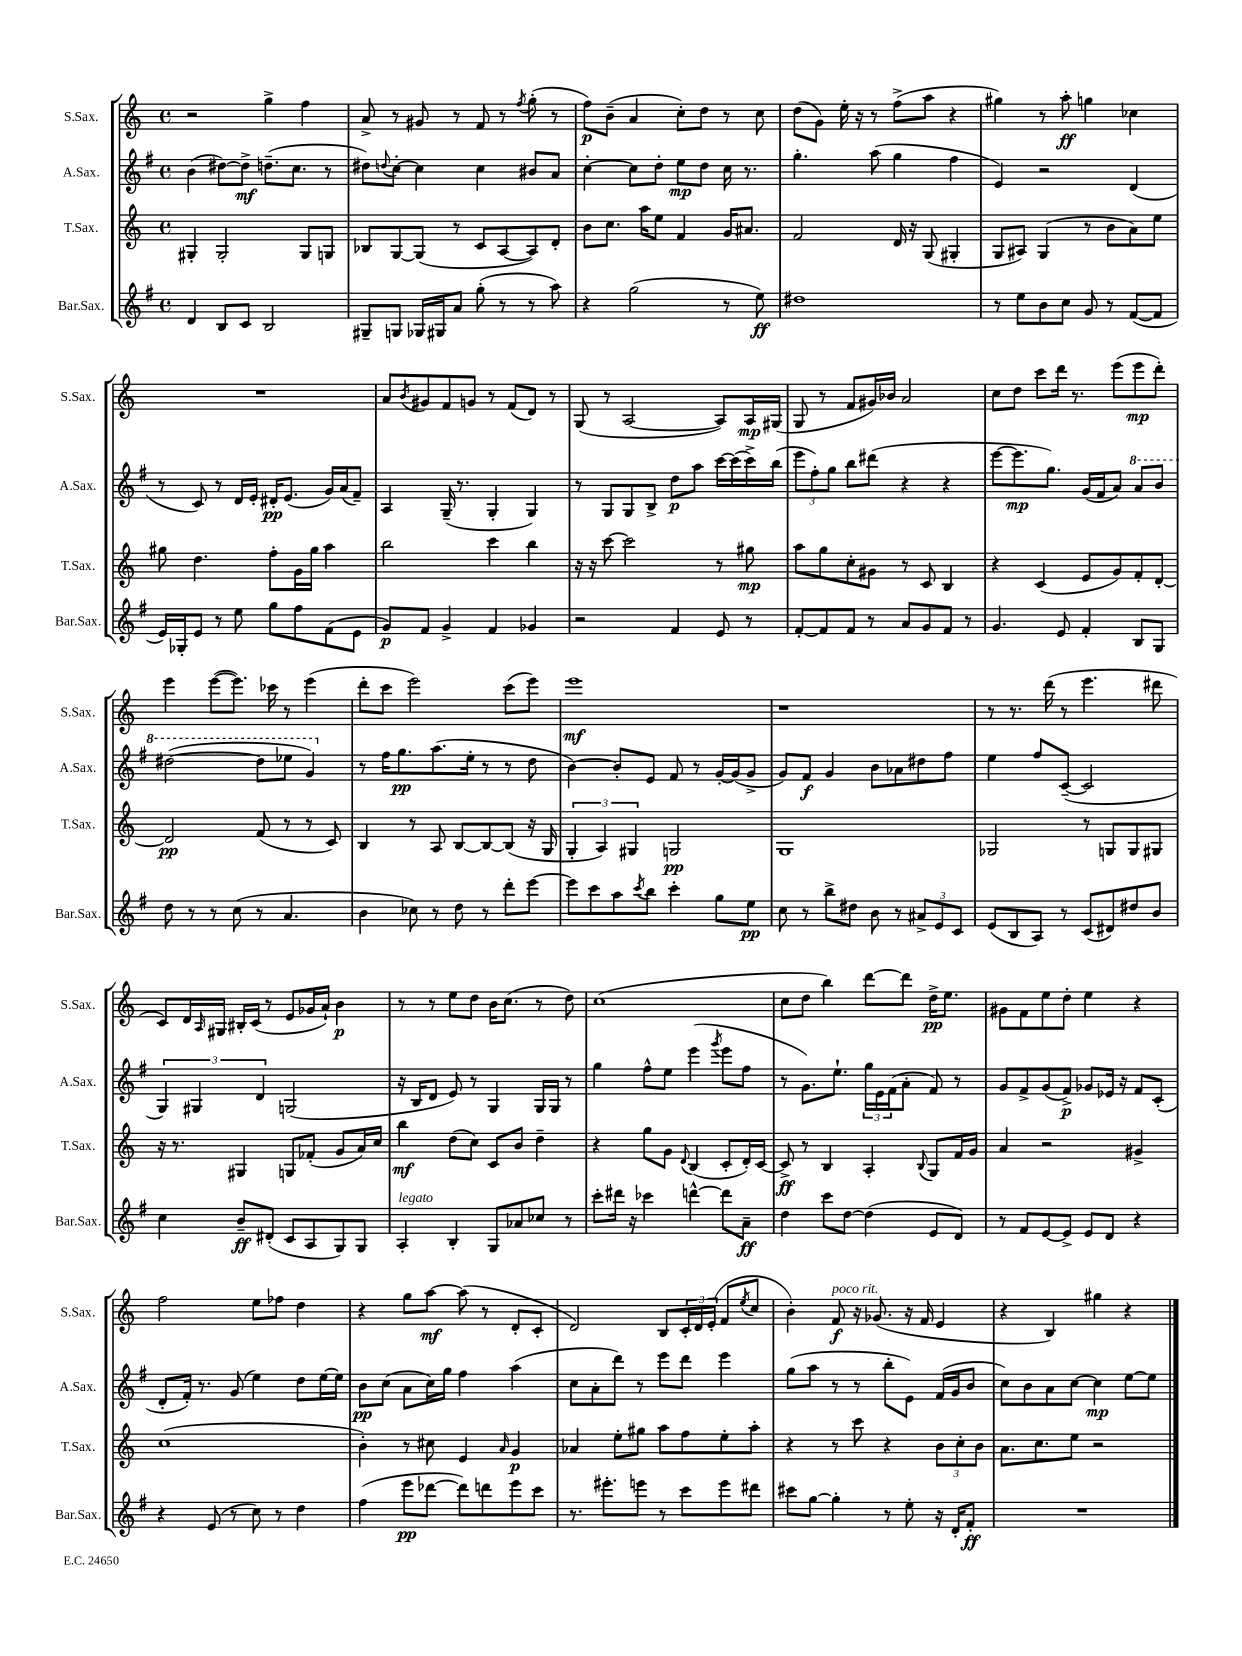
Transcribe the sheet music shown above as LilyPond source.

<<
\new StaffGroup <<
\new Staff = "s0" \with { instrumentName = "S.Sax." shortInstrumentName = "S.Sax." } {
    \clef treble \key c \major \defaultTimeSignature \time 4/4
    r2 g''4-> f''4 |
    a'8-> r8 gis'8 r8 f'8 r8 \acciaccatura { f''8 } g''8-.( r8 |
    f''8\p) b'8--( a'4 c''8-.) d''8 r8 c''8 |
    d''8( g'8) e''16-. r16 r8 f''8->( a''8 r4 |
    gis''4) r8 a''8-.\ff g''4 ces''4 |
    R1 |
    a'8 \acciaccatura { b'8 } gis'8 f'8 g'8 r8 f'8( d'8) r8 |
    g8( r8 a2~ a8) a16\mp gis16( |
    g8 r8 f'8 gis'16) bes'16 a'2 |
    c''8 d''8 c'''8 d'''16 r8. e'''8( e'''8\mp d'''8-.) |
    e'''4 e'''8~( e'''8.) ces'''16 r8 e'''4( |
    d'''8-. c'''8 e'''2) c'''8( e'''8) |
    e'''1\mf |
    r1 |
    r8 r8. d'''16( r8 e'''4. dis'''8 |
    c'8) d'16 \grace { a16 } gis16 bis16-. c'16( r8 e'8 ges'16 a'16-!) b'4\p |
    r8 r8 e''8 d''8 b'16 c''8.( r8 d''8) |
    c''1( |
    c''8 d''8 b''4) d'''8~ d'''8 d''16->\pp e''8. |
    gis'8 f'8 e''8 d''8-. e''4 r4 |
    f''2 e''8 fes''8 d''4 |
    r4 g''8 a''8~\mf a''8( r8 d'8-. c'8-. |
    d'2) b8 \tuplet 3/2 { c'16-. d'16 e'16-.( } f'8 \acciaccatura { e''8 } c''8 |
    b'4-.) f'8\f^\markup { \italic "poco rit." } r16 ges'8.( r16 f'16 e'4 |
    r4 b4) gis''4 r4 \bar "|." |
}
\new Staff = "s1" \with { instrumentName = "A.Sax." shortInstrumentName = "A.Sax." } {
    \clef treble \key g \major \defaultTimeSignature \time 4/4
    b'4( dis''8~) dis''8->\mf d''8.--( c''8. r8 |
    dis''8) \appoggiatura { d''8 } c''8~-. c''4 c''4 bis'8 a'8 |
    c''4~-. c''8 d''8-. e''8\mp d''8 c''16 r8. |
    g''4.-. a''8( g''4 fis''4 |
    e'4) r2 d'4( |
    r8 c'8) r8 d'16 e'16-. dis'16-.\pp e'8.( g'16) a'16( fis'8--) |
    a4 g16--( r8. g4-. g4) |
    r8 g8 g8 b8-> d''8\p a''8 c'''16~ c'''16( c'''16->) b''16( |
    \tuplet 3/2 { e'''8 fis''8-.) g''8 } b''8 dis'''8( r4 r4 |
    e'''8~ e'''8.\mp g''8.) g'16( fis'16 a'8) \ottava #1 a''8 b''8 |
    dis'''2~( dis'''8 ees'''8 g''4) \ottava #0 |
    r8 fis''16 g''8.\pp a''8.( e''16-. r8 r8 d''8 |
    b'4~) b'8-. e'8 fis'8 r8 g'16~-. g'16( g'8-> |
    g'8) fis'8\f g'4 b'8 aes'8 dis''8 fis''8 |
    e''4 fis''8 c'8~--( c'2 |
    \tuplet 3/2 { g4) gis4 d'4 } g2( |
    r16 b16 d'8 e'8) r8 g4 g16 g16 r8 |
    g''4 fis''8-^ e''8 e'''4( \acciaccatura { g'''8 } e'''8 fis''8 |
    r8 g'8.) e''8.-! \tuplet 3/2 { g''16 e'16 fis'16( } a'8-. fis'8) r8 |
    g'8 fis'8-> g'8( fis'8->\p) ges'8 ees'16 r16 fis'8 c'8-.( |
    d'8-. fis'16-.) r8. g'8( e''4) d''8 e''16~ e''16 |
    b'8\pp c''8( a'8 c''16) g''16 fis''4 a''4( |
    c''8 a'8-. d'''8) r8 e'''8 d'''8 e'''4 |
    g''8( a''8 r8 r8 b''8-. e'8) fis'16( g'16 b'8 |
    c''8) b'8 a'8 c''8~ c''4\mp e''8~ e''8 \bar "|." |
}
\new Staff = "s2" \with { instrumentName = "T.Sax." shortInstrumentName = "T.Sax." } {
    \clef treble \key c \major \defaultTimeSignature \time 4/4
    gis4-. gis2-. gis8 g8 |
    bes8 g8~ g8( r8 c'8 a8~ a8) d'8-. |
    b'8 c''8. a''16 e''8 f'4 g'16 ais'8. |
    f'2 d'16 r16 g8( gis4-. |
    g8 ais8) g4( r8 b'8 a'8) e''8 |
    gis''8 d''4. f''8-. g'16 gis''16 a''4 |
    b''2 c'''4 b''4 |
    r16 r16 c'''8~ c'''2 r8 gis''8\mp |
    a''8 g''8 c''8-. gis'8 r8 c'8 b4 |
    r4 c'4( e'8 g'8) f'8-. d'8~-. |
    d'2\pp f'8( r8 r8 c'8) |
    b4 r8 a8 b8~ b8~ b8( r16 g16 |
    \tuplet 3/2 { g4-. a4) gis4 } g2\pp |
    g1 |
    ges2 r8 g8 g8 gis8 |
    r16 r8. gis4 g8 fes'8-.( g'8 a'16) c''16 |
    b''4\mf d''8( c''8) c'8 b'8 d''4-- |
    r4 g''8 g'8 \appoggiatura { d'8 } b4( c'8-. d'16-.) c'16~ |
    c'8->\ff r8 b4 a4-. \appoggiatura { b8 } g8 f'16 g'16 |
    a'4 r2 gis'4-> |
    c''1( |
    b'4-.) r8 cis''8 e'4 \grace { a'16 } g'4\p |
    aes'4 e''8-. gis''8 a''8 f''8 e''8-. a''8-. |
    r4 r8 c'''8 r4 \tuplet 3/2 { b'8 c''8-. b'8 } |
    a'8. c''8. e''8 r2 \bar "|." |
}
\new Staff = "s3" \with { instrumentName = "Bar.Sax." shortInstrumentName = "Bar.Sax." } {
    \clef treble \key g \major \defaultTimeSignature \time 4/4
    d'4 b8 c'8 b2 |
    gis8-- g8 ges16 gis16 a'8 g''8-.( r8 r8 a''8) |
    r4 g''2( r8 e''8\ff) |
    dis''1 |
    r8 e''8 b'8 c''8 g'8 r8 fis'8~( fis'8 |
    e'16) ges16-. e'8 r8 e''8 g''8 fis''8 fis'8( e'8 |
    g'8\p) fis'8 g'4-> fis'4 ges'4 |
    r2 fis'4 e'8 r8 |
    fis'8~-. fis'8 fis'8 r8 a'8 g'8 fis'8 r8 |
    g'4. e'8 fis'4-. b8 g8 |
    d''8 r8 r8 c''8( r8 a'4. |
    b'4 ces''8) r8 d''8 r8 d'''8-. e'''8~ |
    e'''8 c'''8 a''8 \acciaccatura { c'''8 } b''8 c'''4-. g''8 e''8\pp |
    c''8 r8 b''8-> dis''8 b'8 r8 \tuplet 3/2 { ais'8-> e'8 c'8 } |
    e'8( b8 a8) r8 c'8( dis'8) dis''8 b'8 |
    c''4 b'8--\ff dis'8-.( c'8 a8 g8) g8 |
    a4-.^\markup { \italic "legato" } b4-. g8 aes'8 ces''8 r8 |
    c'''8-. dis'''16 r16 ces'''4 d'''4~-^ d'''8 a'8--\ff |
    d''4 c'''8 d''8~ d''4( e'8 d'8) |
    r8 fis'8 e'8~ e'8-> e'8 d'8 r4 |
    r4 e'8( r8 c''8) r8 d''4 |
    fis''4( e'''8\pp des'''8~ des'''8) d'''8 e'''8 c'''8 |
    r8. eis'''8.-. e'''8 r8 c'''8 e'''8 dis'''8 |
    cis'''8 g''8~ g''4-. r8 e''8-. r16 d'16-. fis'8-.\ff |
    R1 \bar "|." |
}
>>
>>
\layout { \context { \Score \remove "Bar_number_engraver" } }
